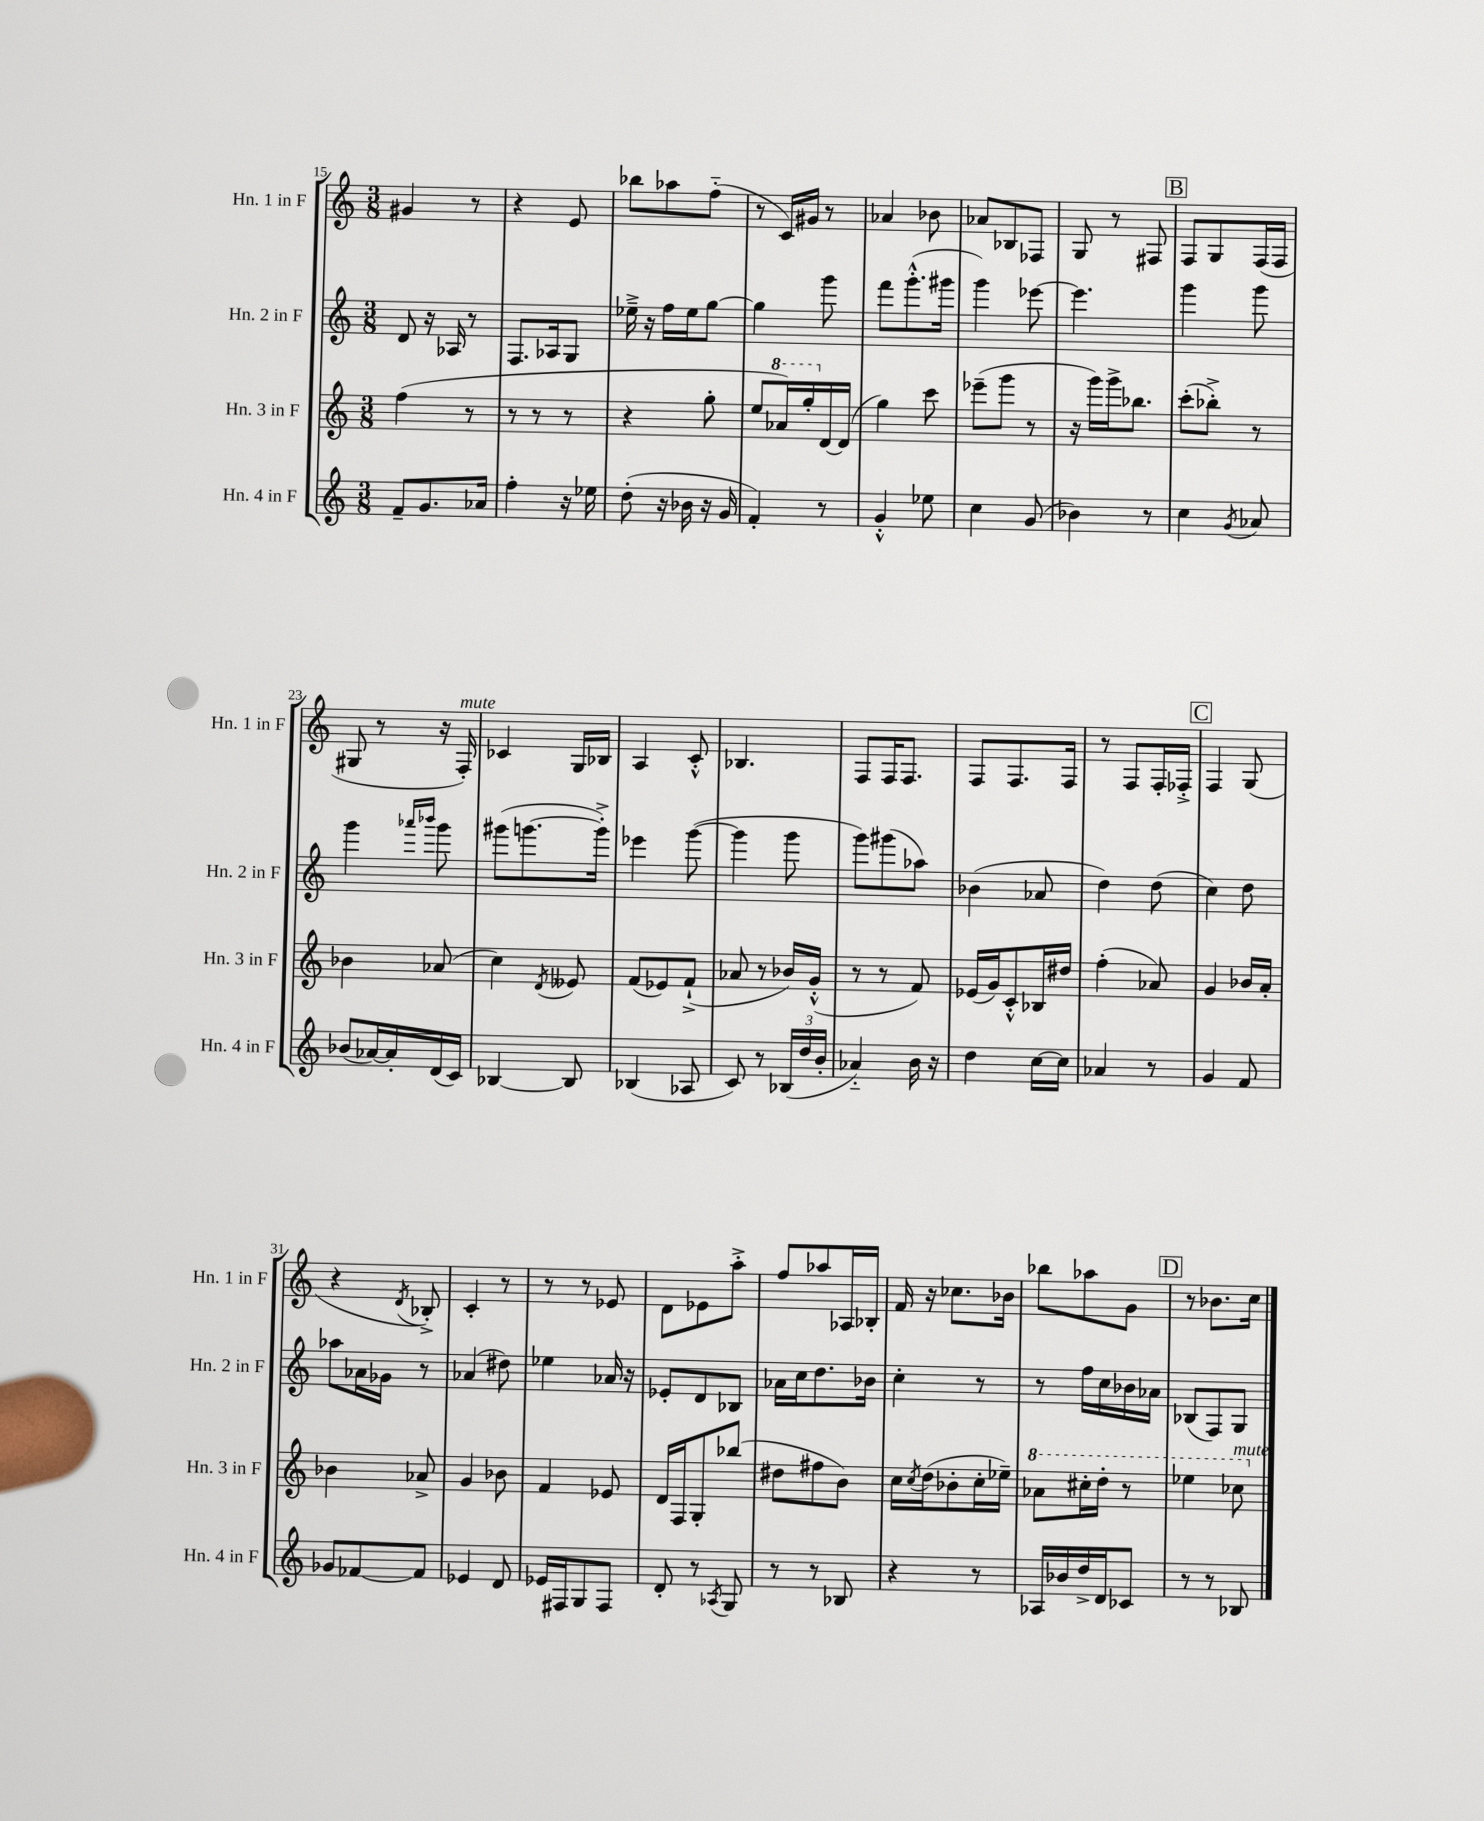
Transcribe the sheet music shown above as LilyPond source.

<<
\new StaffGroup <<
\new Staff = "s0" \with { instrumentName = "Hn. 1 in F" shortInstrumentName = "Hn. 1 in F" } {
    \clef treble \key c \major \numericTimeSignature \time 3/8
    gis'4 r8 |
    r4 e'8 |
    bes''8 aes''8 f''8-_( |
    r8 c'16) gis'16 r8 |
    aes'4 bes'8 |
    aes'8 bes8 fes8 |
    g8 r8 fis8 |
    \mark \markup { \box "B" } f8 g8 f16( f16 |
    gis8 r8 r16 f16-.^\markup { \italic "mute" }) |
    ces'4 g16 bes16 |
    a4 c'8-.-^ |
    bes4. |
    f8 f16 f8. |
    f8 f8. f16 |
    r8 f8 f16-. fes16-.-> |
    \mark \markup { \box "C" } f4 g8( |
    r4 \acciaccatura { d'8 } bes8-.->) |
    c'4-. r8 |
    r8 r8 ees'8 |
    d'8 ees'8 a''8-.-> |
    f''8 aes''8 aes16 bes16-. |
    f'16 r16 ces''8. bes'16 |
    bes''8 aes''8 g'8 |
    \mark \markup { \box "D" } r8 bes'8. c''16 \bar "|." |
}
\new Staff = "s1" \with { instrumentName = "Hn. 2 in F" shortInstrumentName = "Hn. 2 in F" } {
    \clef treble \key c \major \numericTimeSignature \time 3/8
    d'8 r16 aes16 r8 |
    f8. aes16 g8 |
    ees''16---> r16 f''16 ees''16 g''8~ |
    g''4 g'''8 |
    f'''8 g'''8.-.-^( gis'''16 |
    g'''4) ees'''8~ |
    ees'''4. |
    \mark \markup { \box "B" } g'''4 g'''8 |
    g'''4 \grace { aes'''16 bes'''16 } g'''8 |
    gis'''8( g'''8.~ g'''16-.->) |
    ees'''4 g'''8~( |
    g'''4 g'''8 |
    g'''8) gis'''8( aes''8) |
    bes'4( aes'8 |
    d''4) d''8( |
    \mark \markup { \box "C" } c''4) d''8 |
    aes''8 aes'16 ges'16 r8 |
    aes'4( dis''8) |
    ees''4 aes'16 r16 |
    ees'8-. d'8 bes8 |
    aes'16 c''16 d''8. bes'16 |
    c''4-. r8 |
    r8 f''16 c''16 bes'16 aes'16 |
    \mark \markup { \box "D" } bes8( f8) g8 \bar "|." |
}
\new Staff = "s2" \with { instrumentName = "Hn. 3 in F" shortInstrumentName = "Hn. 3 in F" } {
    \clef treble \key c \major \numericTimeSignature \time 3/8
    f''4( r8 |
    r8 r8 r8 |
    r4 g''8-. |
    e''8 \ottava #1 aes''16) g'''16-. \ottava #0 d'16~ d'16( |
    g''4) c'''8 |
    ees'''8--( g'''8 r8 |
    r16 g'''16) g'''16-> bes''8. |
    \mark \markup { \box "B" } c'''8-.( bes''8-.->) r8 |
    bes'4 aes'8( |
    c''4) \acciaccatura { d'8 } eeses'8 |
    f'8( ees'8) f'8-!->( |
    aes'8 r8 bes'16) g'16-.-^( |
    r8 r8 f'8) |
    ees'16( g'16) c'8-.-^ bes16 dis''16 |
    f''4-.( aes'8) |
    \mark \markup { \box "C" } g'4 bes'16 a'16-. |
    bes'4 aes'8-> |
    g'4 bes'8 |
    f'4 ees'8 |
    d'16 f16 g8-. bes''8( |
    dis''8 fis''8 b'8) |
    c''16 \acciaccatura { c''8 } d''16( bes'8-. c''16-. ees''16--) |
    \ottava #1 aes''8 cis'''16-. d'''16-. r8 |
    \mark \markup { \box "D" } ees'''4 ces'''8^\markup { \italic "mute" } \ottava #0 \bar "|." |
}
\new Staff = "s3" \with { instrumentName = "Hn. 4 in F" shortInstrumentName = "Hn. 4 in F" } {
    \clef treble \key c \major \numericTimeSignature \time 3/8
    f'8-- g'8. aes'16 |
    f''4-. r16 ees''16 |
    d''8-.( r16 bes'16 r16 g'16 |
    f'4-.) r8 |
    g'4-.-^ ees''8 |
    c''4 g'8( |
    bes'4) r8 |
    \mark \markup { \box "B" } c''4 \acciaccatura { g'8 } aes'8 |
    bes'8( aes'16~) aes'16-. d'16( c'16) |
    bes4~ bes8 |
    bes4( aes8 |
    c'8) r8 \tuplet 3/2 { bes16( d''16 b'16-. } |
    aes'4-_) b'16 r16 |
    d''4 c''16~ c''16 |
    aes'4 r8 |
    \mark \markup { \box "C" } g'4 f'8 |
    ges'8 fes'8~ fes'8 |
    ees'4 d'8 |
    ees'16 fis16 g8 fis8 |
    d'8-. r8 \acciaccatura { aes8 } g8 |
    r8 r8 bes8 |
    r4 r8 |
    aes16 bes'16 d''16-> d'16 ces'8 |
    \mark \markup { \box "D" } r8 r8 bes8 \bar "|." |
}
>>
>>
\layout { \context { \Score currentBarNumber = #15 } }
